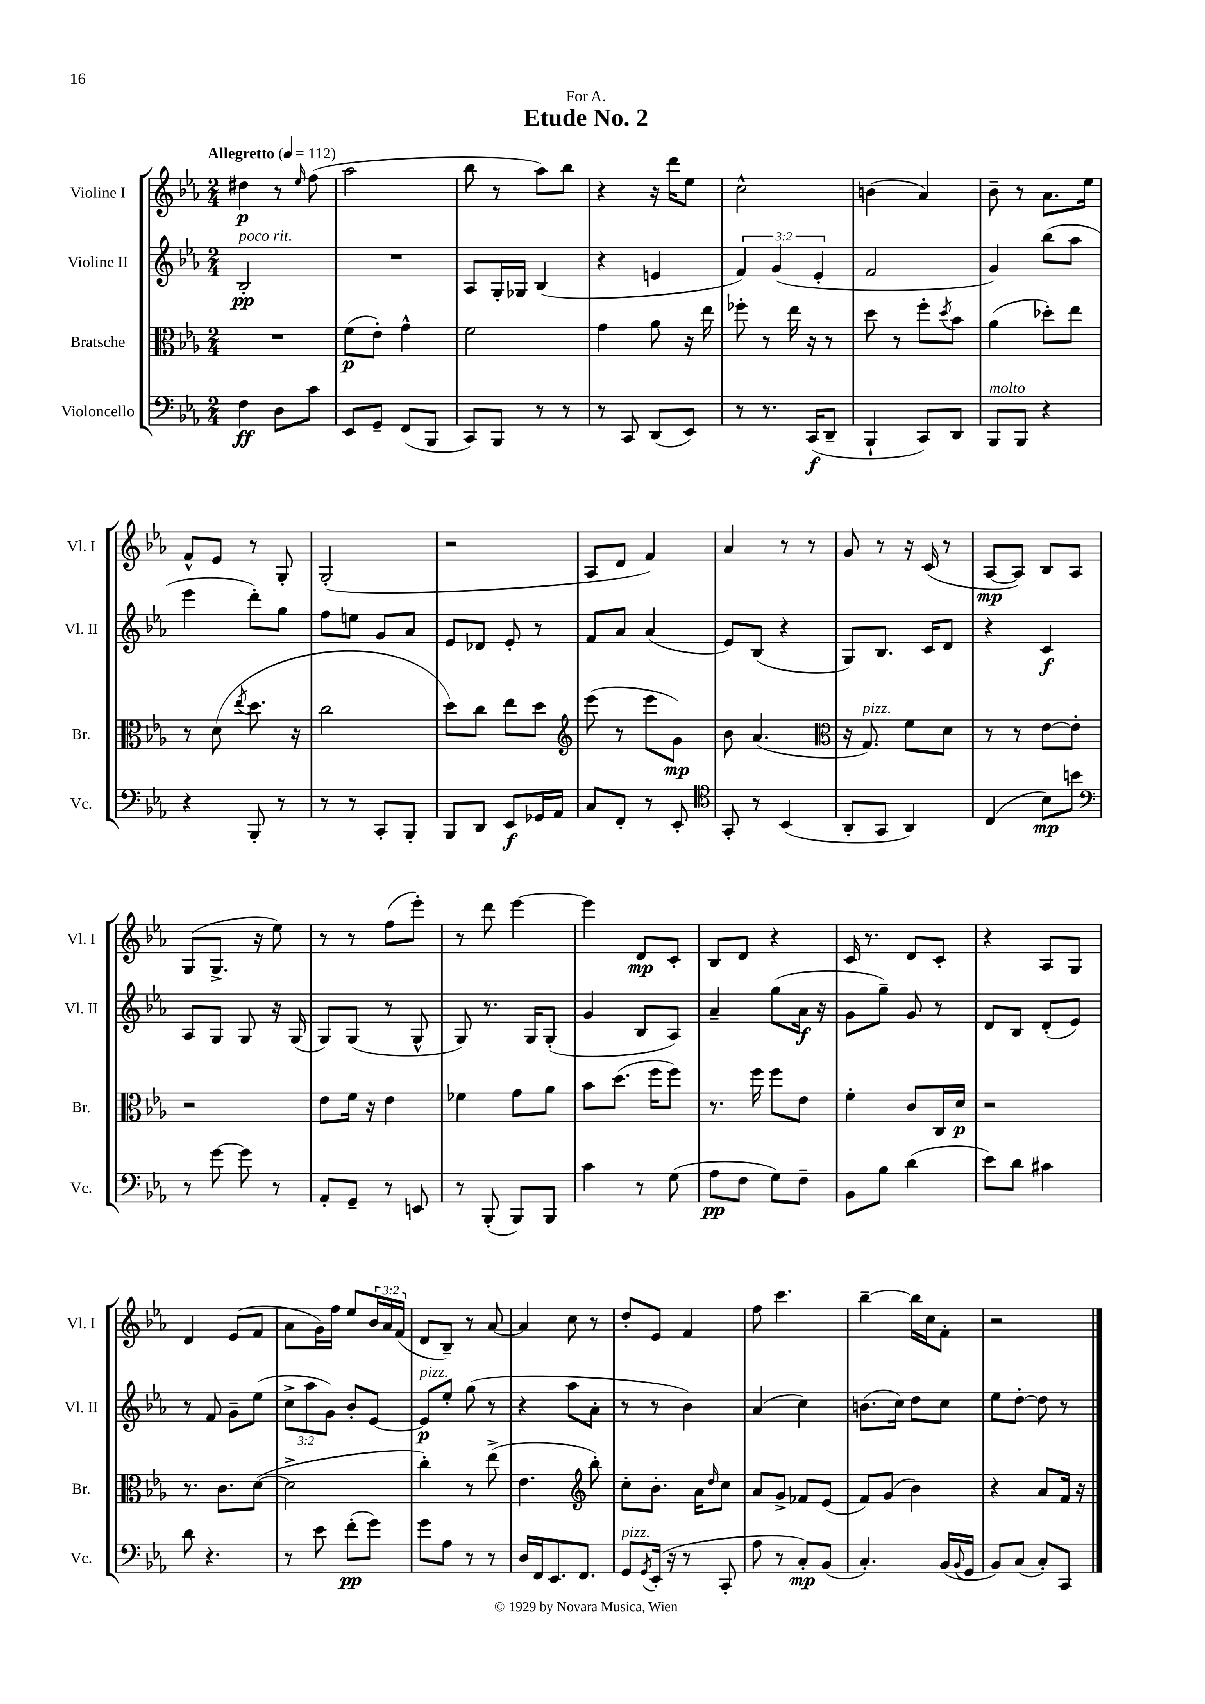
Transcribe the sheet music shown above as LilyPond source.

\header { title = "Etude No. 2" dedication = "For A." }
<<
\new StaffGroup <<
\new Staff = "s0" \with { instrumentName = "Violine I" shortInstrumentName = "Vl. I" } {
    \clef treble \key ees \major \numericTimeSignature \time 2/4 \override Staff.TupletNumber.text = #tuplet-number::calc-fraction-text \tempo "Allegretto" 4 = 112
    dis''4\p r8 \grace { ees''16 } f''8( |
    aes''2 |
    bes''8 r8 aes''8) bes''8 |
    r4 r16 d'''16 ees''8 |
    c''2-^ |
    b'4( aes'4) |
    bes'8-- r8 aes'8. ees''16 |
    f'8-^ ees'8 r8 g8-. |
    g2-.( |
    r2 |
    aes8 d'8 f'4) |
    aes'4 r8 r8 |
    g'8 r8 r16 c'16( r8 |
    aes8~\mp aes8) bes8 aes8 |
    g8( g8.-> r16 ees''8) |
    r8 r8 f''8( ees'''8-.) |
    r8 d'''8 ees'''4~ |
    ees'''4 d'8\mp c'8-. |
    bes8 d'8 r4 |
    c'16 r8. d'8 c'8-. |
    r4 aes8 g8 |
    d'4 ees'8( f'8 |
    aes'8 g'16) f''16 ees''8 \tuplet 3/2 { bes'16 aes'16 f'16( } |
    d'8 bes8--) r8 aes'8~ |
    aes'4 c''8 r8 |
    d''8-. ees'8 f'4 |
    f''8 c'''4. |
    bes''4~-- bes''16 c''16 f'8-. |
    r2 \bar "|." |
}
\new Staff = "s1" \with { instrumentName = "Violine II" shortInstrumentName = "Vl. II" } {
    \clef treble \key ees \major \numericTimeSignature \time 2/4 \override Staff.TupletNumber.text = #tuplet-number::calc-fraction-text
    bes2-.\pp^\markup { \italic "poco rit." } |
    R2 |
    aes8 g16-. ges16 bes4( |
    r4 e'4 |
    \tuplet 3/2 { f'4) g'4( ees'4-. } |
    f'2 |
    g'4) bes''8( aes''8 |
    ees'''4 d'''8-.) g''8 |
    f''8 e''8 g'8 aes'8 |
    ees'8 des'8 ees'8-. r8 |
    f'8 aes'8 aes'4( |
    ees'8) bes8( r4 |
    g8) bes8. c'16 d'8 |
    r4 c'4\f |
    aes8 g8 g8 r16 g16( |
    g8) g8( r8 g8-^ |
    g8) r8. g16 g8-.( |
    g'4 bes8 aes8) |
    aes'4-- g''8( aes'16\f r16 |
    g'8 g''8--) g'8 r8 |
    d'8 bes8 d'8-.( ees'8) |
    r8 f'8 g'8-- ees''8( |
    \tuplet 3/2 { c''8-> aes''8 g'8) } bes'8-. ees'8~ |
    ees'8\p^\markup { \italic "pizz." } ees''8-. g''8( r8 |
    r4 aes''8 aes'8-. |
    r8 r8 bes'4) |
    aes'4( c''4) |
    b'8.( c''16) d''8 c''8 |
    ees''8 d''8~-. d''8 r8 \bar "|." |
}
\new Staff = "s2" \with { instrumentName = "Bratsche" shortInstrumentName = "Br." } {
    \clef alto \key ees \major \numericTimeSignature \time 2/4
    R2 |
    f'8\p( ees'8-.) g'4-^ |
    f'2 |
    g'4 aes'8 r16 ees''16 |
    fes''8-. r8 ees''16 r16 r8 |
    d''8 r8 f''8-. \acciaccatura { d''8 } bes'8 |
    aes'4( des''8-.) ees''8 |
    r8 d'8( \acciaccatura { ees''8 } d''8. r16 |
    c''2 |
    d''8) c''8 ees''8 d''8 |
    \clef treble ees'''8( r8 ees'''8 g'8\mp) |
    bes'8 aes'4.( |
    \clef alto r16 g8.^\markup { \italic "pizz." }) f'8 d'8 |
    r8 r8 ees'8~ ees'8-. |
    r2 |
    ees'8 f'16 r16 ees'4 |
    fes'4 g'8 aes'8 |
    bes'8 d''8.( f''16 f''8) |
    r8. f''16 f''8 ees'8 |
    f'4-. c'8 c16 d'16\p |
    r2 |
    r8. c'8. d'8~( |
    d'2-> |
    c''4-.) r8 ees''8->( |
    ees'4. \clef treble bes''8-.) |
    c''8-. bes'8.-. aes'16 \grace { d''16 } c''8 |
    aes'8 g'8-> fes'8 ees'8( |
    f'8) g'8( bes'4) |
    r4 aes'8 f'16 r16 \bar "|." |
}
\new Staff = "s3" \with { instrumentName = "Violoncello" shortInstrumentName = "Vc." } {
    \clef bass \key ees \major \numericTimeSignature \time 2/4
    f4\ff d8 c'8 |
    ees,8 g,8-- f,8( bes,,8 |
    c,8) bes,,8 r8 r8 |
    r8 c,8 d,8( ees,8) |
    r8 r8. c,16\f( d,8-- |
    bes,,4-! c,8) d,8 |
    bes,,8^\markup { \italic "molto" } bes,,8 r4 |
    r4 bes,,8-. r8 |
    r8 r8 c,8-. bes,,8-. |
    bes,,8 d,8 ees,8\f ges,16 aes,16 |
    c8 f,8-. r8 ees,8-. |
    \clef tenor g,8-. r8 bes,4( |
    aes,8-. g,8 aes,4) |
    c4( bes8\mp) b'8 |
    \clef bass r8 g'8~ g'8 r8 |
    aes,8-. g,8-- r8 e,8 |
    r8 bes,,8-.( bes,,8) bes,,8 |
    c'4 r8 g8( |
    aes8\pp f8 g8) f8-- |
    bes,8 bes8 d'4( |
    ees'8) d'8 cis'4 |
    d'8 r4. |
    r8 ees'8 f'8-.\pp( g'8) |
    g'8 aes8 r8 r8 |
    d16 f,16 ees,8. f,8. |
    g,8^\markup { \italic "pizz." } \acciaccatura { g,8 } ees,16-.( r16 r8 c,8-. |
    aes8 r8 c8-.\mp) bes,8( |
    c4.-.) bes,16( \appoggiatura { bes,8 } g,16 |
    bes,8) c8( c8-.) c,8 \bar "|." |
}
>>
>>
\layout { \context { \Score \remove "Bar_number_engraver" } }
